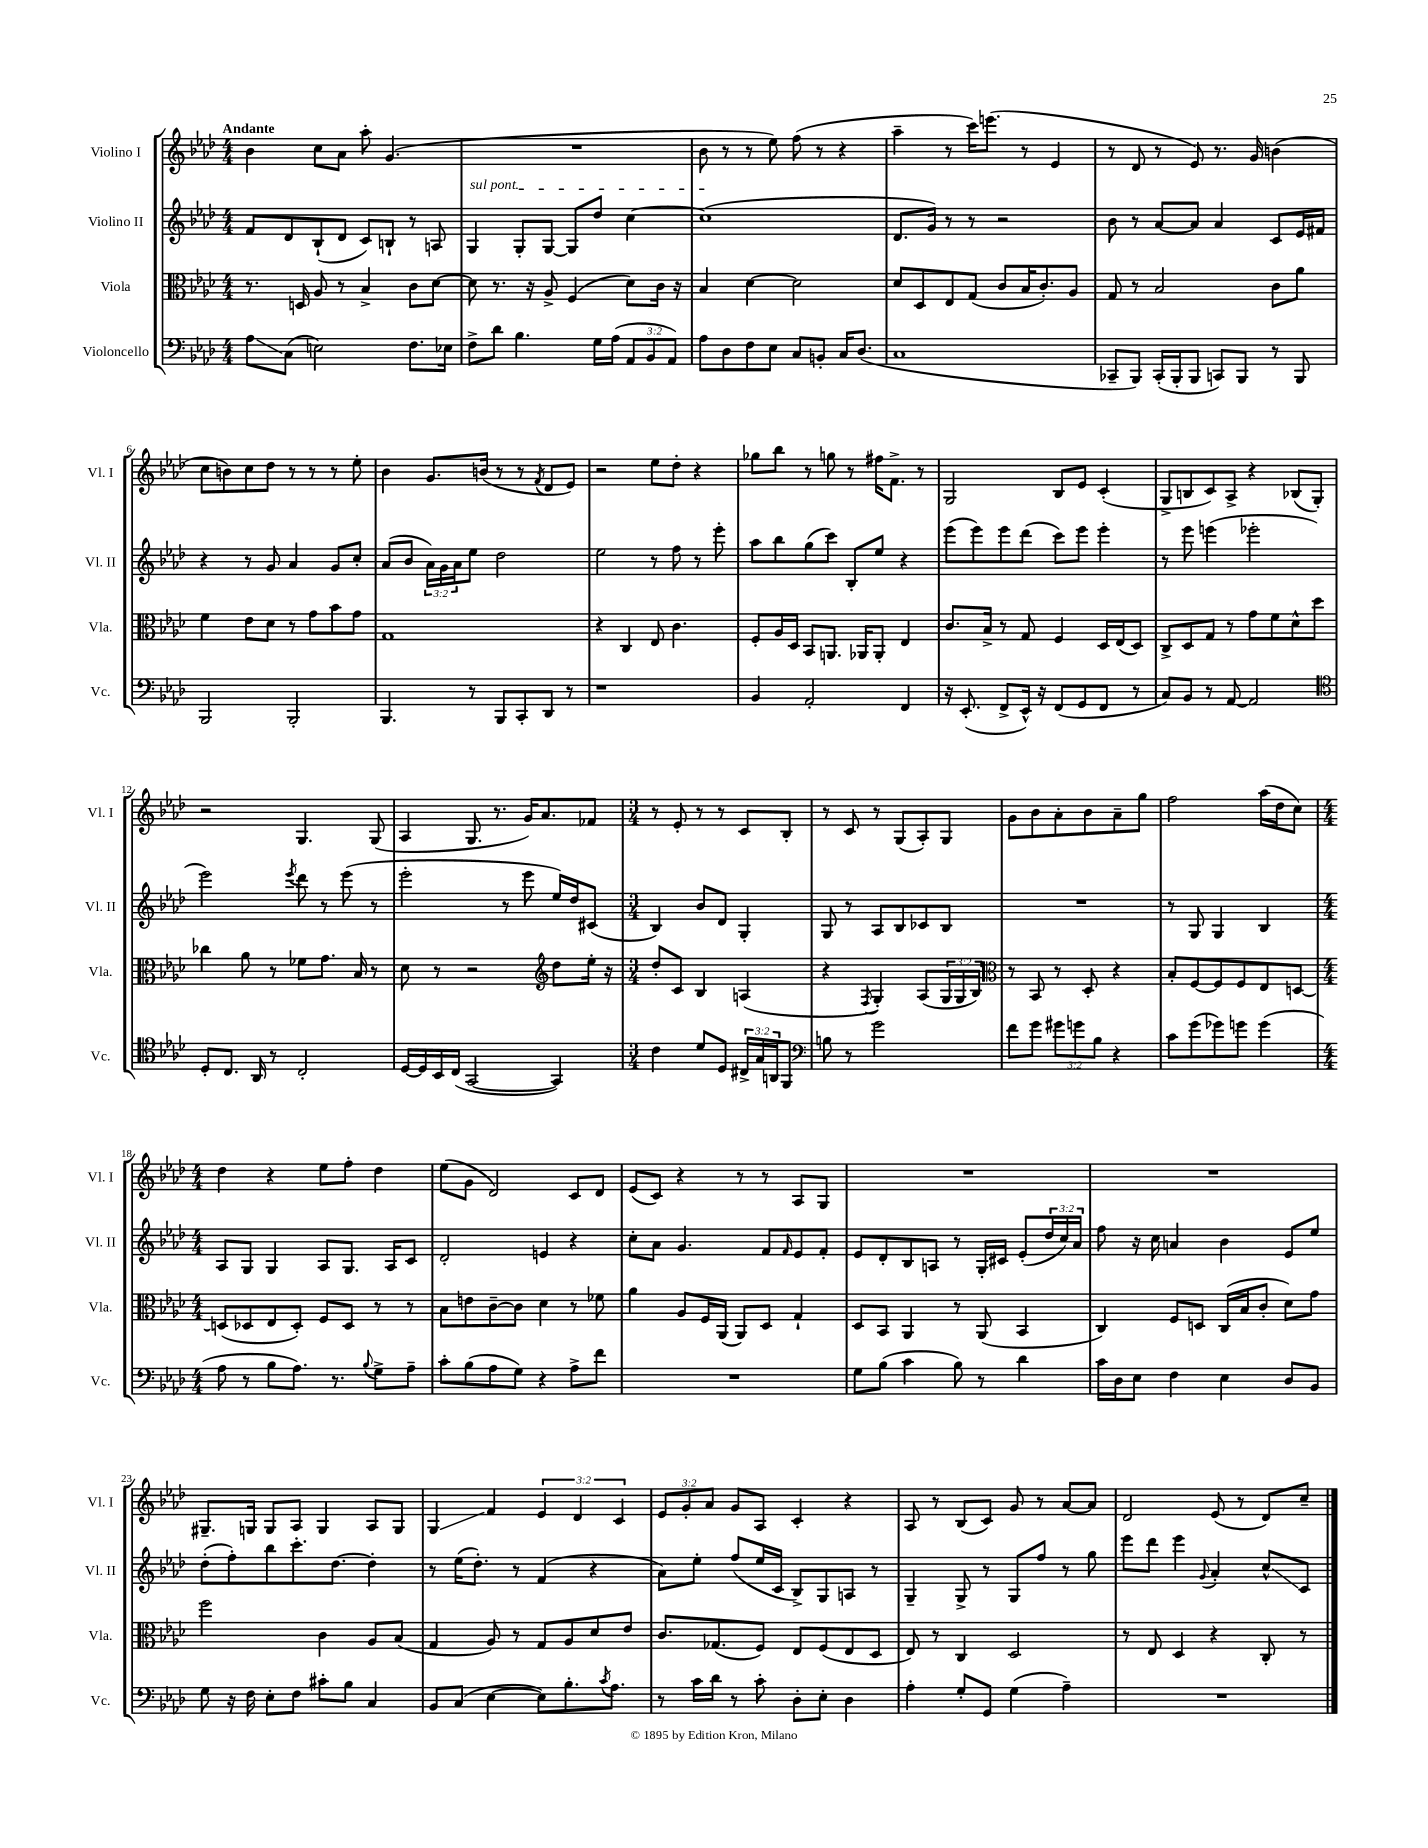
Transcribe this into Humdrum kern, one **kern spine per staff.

**kern	**kern	**kern	**kern
*staff4	*staff3	*staff2	*staff1
*clefF4	*clefC3	*clefG2	*clefG2
*k[b-e-a-d-]	*k[b-e-a-d-]	*k[b-e-a-d-]	*k[b-e-a-d-]
*M4/4	*M4/4	*M4/4	*M4/4
8A-\L	8.r	8f/L	4b-\
(8C\J	.	8d-/	.
.	16D/	.	.
2E\)	8A-/	(8B-`/	8cc\L
.	8r	8d-/J	8a-\J
.	4B-^/	8c/L)	8aa-'\
.	.	8B`/J	(4.g/
8.F\L	8c\L	8r	.
.	[8d-\J	8A/	.
16E-\Jk	.	.	.
=	=	=	=
8F^\L	8d-\]	4G/	1r
8d-\J	8.r	.	.
4.B-\	.	8G'/L	.
.	16r	.	.
.	8A-^/	[8G/J	.
.	(4F/	8G/]L	.
16G\LL	.	8dd-/J	.
(16A-\JJ	.	.	.
12AA-/L	8d-\L)	[4cc\	.
12BB-/	.	.	.
.	16c\Jk	.	.
12AA-/J)	.	.	.
.	16r	.	.
=	=	=	=
8A-\L	4B-/	(1cc]	8b-\
8D-\	.	.	8r
8F\	[4d-\	.	8r
8E-\J	.	.	8ee-\)
8C/L	2d-\]	.	(8ff\
8BB'/J	.	.	8r
16C/LK	.	.	4r
(8.D-/J	.	.	.
=	=	=	=
1C	8d-/L	8.d-/L	4aa-~\
.	8D-/	.	.
.	.	16g/Jk)	.
.	8E-/	8r	8r
.	(8G/J	8r	16ccc\LK)
.	.	.	(8.eee\J
.	8c/L	2r	.
.	16B-/K	.	8r
.	8.c'/)	.	.
.	.	.	4e-/
.	8A-/J	.	.
=	=	=	=
8CC-~/L	8G/	8b-\	8r
8BBB-/J)	8r	8r	8d-/
(16CC-'/LL	2B-/	[8a-/L	8r
16BBB-'/J	.	.	.
8BBB-/J	.	8a-/]J	8e-/)
8CC/L)	.	4a-/	8.r
8BBB-/J	.	.	.
.	.	.	16g/
8r	8c\L	8c/L	(4b\
8BBB-/	8a-\J	16e-/L	.
.	.	16f#/JJ	.
=	=	=	=
2BBB-/	4f\	4r	8cc\L
.	.	.	8b\)
.	8e-\L	8r	8cc\
.	8d-\J	8g/	8dd-\J
2BBB-'/	8r	4a-/	8r
.	8g\L	.	8r
.	8b-\	8g/L	8r
.	8g\J	8cc'/J	8ee-'\
=	=	=	=
4.BBB-/	1G	(8a-/L	4b-\
.	.	8b-/J	.
.	.	24a-\LL)	8.g/L
.	.	24g\	.
.	.	24a-\J	.
8r	.	8ee-\J	.
.	.	.	(16b/Jk
8BBB-/L	.	2dd-\	8r
8CC'/	.	.	8r
.	.	.	8qf/
8DD-/J	.	.	8d-/L
8r	.	.	8e-/J)
=	=	=	=
1r	4r	2ee-\	2r
.	4C/	.	.
.	8E-/	8r	8ee-\L
.	4.c\	8ff\	8dd-'\J
.	.	8r	4r
.	.	8eee-'\	.
=	=	=	=
4BB-/	8F'/L	8aa-\L	8gg-\L
.	16A-/L	8bb-\	8bb-\J
.	16D-/JJ	.	.
2AA-'/	8BB-/L	(8gg\	8r
.	8.AA/J	8ccc\J)	8gg\
.	.	8B-'/L	8r
.	16AA-/LK	.	.
.	8AA-'/J	8ee-/J	16ff#\LK
.	.	.	8.f^\J
4FF/	4E-/	4r	.
.	.	.	8r
=	=	=	=
16r	8.c/L	(8eee-\L	2G/
(8.EE-'/	.	.	.
.	.	8eee-\)	.
.	16B-^/Jk	.	.
8FF^/L	8r	8eee-\	.
16EE-^^/Jk)	8G/	(8ddd-\J	.
16r	.	.	.
(8FF/L	4F/	8ccc\L)	8B-/L
8GG/	.	8eee-\J	8e-/J
8FF/J	16D-/LL	4eee-'\	(4c'/
.	(16E-/J	.	.
8r	8D-/J)	.	.
=	=	=	=
8C/L)	8C^/L	8r	8G^/L
8BB-/J	8D-/	8eee-\	8B/
8r	8G/J	(4eee\	8c/)
[8AA-/	8r	.	8A-^/J
2AA-/]	8g\L	2eee-'\	4r
.	8f\	.	.
.	8d-^^\	.	(8B-/L
.	8dd-\J	.	8G'/J)
=	=	=	=
*clefC4	*	*	*
8D-'/L	4cc-\	2eee-\)	2r
8.C/J	.	.	.
.	8a-\	.	.
16AA-/	.	.	.
8r	8r	.	.
.	.	8qeee-/	.
2C'/	8f-\L	8ddd-\	4.G/
.	8.g\J	8r	.
.	.	(8eee-\	.
.	16B-/	.	.
.	8r	8r	(8G/
=	=	=	=
[16D-/LL	8d-\	2eee-'\	4A-/
16D-/]	.	.	.
16BB-/	8r	.	.
(16C/JJ	.	.	.
[2GG/	2r	.	8.G/
.	.	.	8.r
.	.	8r	.
.	.	8eee-\	16g/LK)
.	.	.	8.a-/
*	*clefG2	*	*
4GG/])	8dd-\L	16ee-/LL)	.
.	.	16dd-/J	.
.	16ee-'\Jk	(8c#/J	8f-/J
.	16r	.	.
=	=	=	=
*M3/4	*M3/4	*M3/4	*M3/4
4c\	8dd-'/L	4B-/)	8r
.	8c/J	.	8e-'/
8d-/L	4B-/	8b-/L	8r
8D-/J	.	8d-/J	8r
24C#^/LL	(4A/	4G'/	8c/L
24G/	.	.	.
24AA/J	.	.	.
8FF/J	.	.	8B-'/J
=	=	=	=
*clefF4	*	*	*
8B\	4r	8G/	8r
8r	.	8r	8c/
.	8qF/	.	.
2g\	4G'/)	8A-/L	8r
.	.	8B-/	(8G/L
.	(8A-/L	8c-/	8A-'/)
.	24G/L	8B-/J	8G/J
.	24G/	.	.
.	24B-/JJ)	.	.
=	=	=	=
*	*clefC3	*	*
8f\L	8r	2.r	8g\L
8g\J	8BB-/	.	8b-\
12g#\L	8r	.	8a-'\
12g\	.	.	.
.	8D-'/	.	8b-\
12B-\J	.	.	.
4r	4r	.	8a-~\
.	.	.	8gg\J
=	=	=	=
8c\L	8B-'/L	8r	2ff\
(8g\	[8F/	8G/	.
8g-\)	8F/]	4G/	.
8g\J	8F/	.	.
(4g\	8E-/	4B-/	(16aa-\LL
.	.	.	16dd-\J
.	[8D/J	.	8cc\J)
=	=	=	=
*M4/4	*M4/4	*M4/4	*M4/4
8A-\	(8D/]L	8A-/L	4dd-\
8r	8D-/	8G/J	.
8B-\L	8E-/	4G/	4r
8.A-\J)	8D-'/J)	.	.
.	8F/L	8A-/L	8ee-\L
8.r	.	.	.
.	8D-/J	8.G/J	8ff'\J
8qqB-/	.	.	.
8G^\L	8r	.	4dd-\
.	.	16A-/LK	.
8A-~\J	8r	8c/J	.
=	=	=	=
8c'\L	8B-\L	2d-'/	(8ee-\L
(8B-\	8e\	.	8g\J
8A-\	[8c~\	.	2d-/)
8G\J)	8c\]J	.	.
4r	4d-\	4e/	.
8A-^\L	8r	4r	8c/L
8f\J	8f-\	.	8d-/J
=	=	=	=
1r	4a-\	8cc'\L	(8e-/L
.	.	8a-\J	8c/J)
.	8A-/L	4.g/	4r
.	16F/L	.	.
.	(16AA-/JJ	.	.
.	8AA-/L)	.	8r
.	8D-/J	8f/L	8r
.	.	16qqf/	.
.	4G`/	8e-/	8A-/L
.	.	8f'/J	8G/J
=	=	=	=
8G\L	8D-/L	8e-/L	1r
(8B-\J	8BB-/J	8d-'/	.
4c\	4AA-/	8B-/	.
.	.	8A/J	.
8B-\)	8r	8r	.
8r	(8AA-/	16G'/LL	.
.	.	16c#/JJ	.
4d-\	4BB-/	(8e-'/L	.
.	.	24dd-/L	.
.	.	24cc/)	.
.	.	24a-/JJ	.
=	=	=	=
16c\LL	4C/)	8ff\	1r
16D-\J	.	.	.
8E-\J	.	16r	.
.	.	16cc\	.
4F\	8F/L	4a/	.
.	8D/J	.	.
4E-\	(16C/LL	4b-\	.
.	16B-/J	.	.
.	8c'/J	.	.
8D-/L	8d-\L)	8e-/L	.
8BB-/J	8g\J	8ee-/J	.
=	=	=	=
8G\	2ff\	(8dd-'\L	8.G#~/L
16r	.	8ff'\)	.
16F\	.	.	16G/Jk
8E-'\L	.	8bb-\	8G/L
8F\J	.	8.ccc'\	8A-/J
8c#'\L	4c\	.	4G/
.	.	[8.dd-\J	.
8B-\J	.	.	.
4C/	8A-/L	4dd-'\]	8A-/L
.	(8B-/J	.	8G/J
=	=	=	=
8BB-/L	4G/	8r	4G/
(8C/J	.	(16ee-\LK	.
.	.	8.dd-'\J)	.
[4E-\	8A-/)	.	4f/
.	8r	8r	.
8E-\]L)	8G/L	(4f/	6e-/
8.B-'\	8A-/	.	.
.	.	.	6d-/
.	8d-/	4r	.
8qc/	.	.	.
8.A-\J	.	.	.
.	.	.	6c/
.	8e-/J	.	.
=	=	=	=
8r	8.c/L	8a-\L)	12e-/L
.	.	.	12g'/
16c\LL	.	8ee-'\J	.
.	.	.	12a-/J
16d-\JJ	(8.G-/	.	.
8r	.	(8ff/L	8g/L
8c'\	8F/J)	16ee-/L	8A-/J
.	.	16c/JJ	.
8D-'\L	8E-/L	8B-^/L)	4c'/
8E-'\J	(8F/	8G/	.
4D-\	8E-/	8A/J	4r
.	8D-/J	8r	.
=	=	=	=
4A-'\	8E-/)	4G~/	8A-/
.	8r	.	8r
8G'/L	4C/	8G^/	(8B-/L
8GG/J	.	8r	8c/J)
(4G\	2D-/	8G/L	8g/
.	.	8ff/J	8r
4A-~\)	.	8r	[8a-/L
.	.	8gg\	8a-/]J
=	=	=	=
1r	8r	8eee-\L	2d-/
.	8E-/	8ddd-\J	.
.	4D-/	4eee-\	.
.	.	8qqg/	.
.	4r	4a-'/	(8e-/
.	.	.	8r
.	8C'/	8cc^^/L	8d-/L)
.	8r	8c/J	8cc~/J
==	==	==	==
*-	*-	*-	*-
